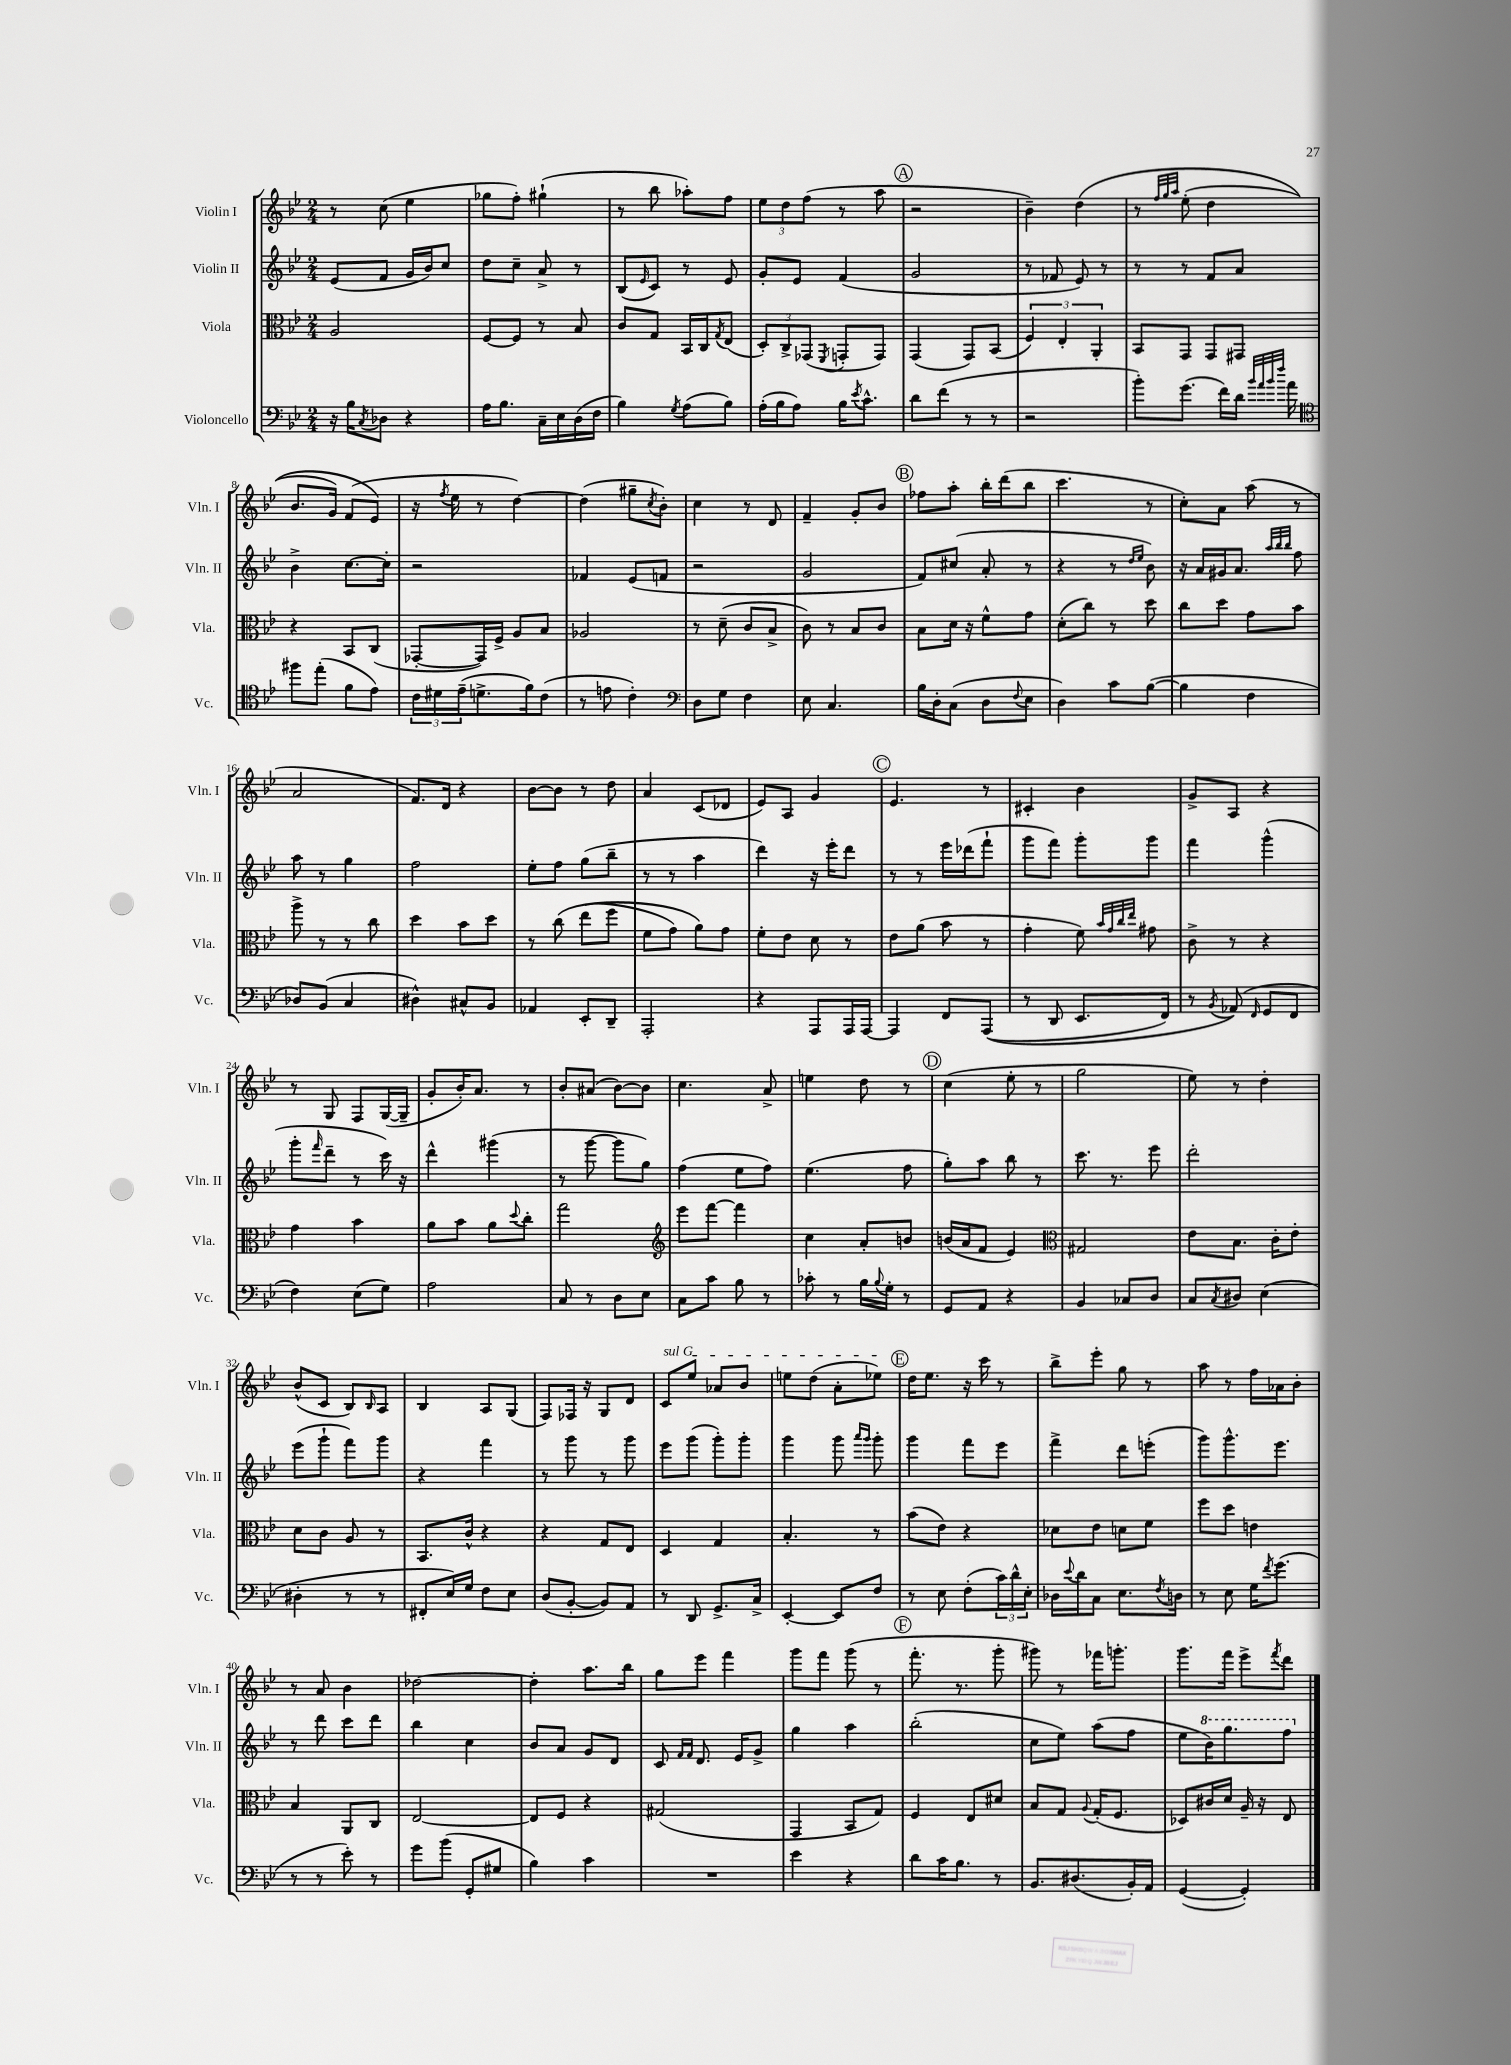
<<
\new StaffGroup <<
\new Staff = "s0" \with { instrumentName = "Violin I" shortInstrumentName = "Vln. I" } {
    \clef treble \key bes \major \numericTimeSignature \time 2/4
    r8 c''8( ees''4 |
    ges''8 f''8-.) gis''4-!( |
    r8 bes''8 aes''8-.) f''8 |
    \tuplet 3/2 { ees''8 d''8 f''8( } r8 a''8 |
    \mark \markup { \circle "A" } r2 |
    bes'4--) d''4\( |
    r8 \grace { f''32 g''32 a''32 } ees''8-.( d''4 |
    bes'8. g'16) f'8( ees'8\) |
    r16 \acciaccatura { f''8 } ees''16 r8 d''4~) |
    d''4( gis''8-- \acciaccatura { c''8 } bes'8-.) |
    c''4 r8 d'8 |
    f'4-- g'8-. bes'8 |
    \mark \markup { \circle "B" } fes''8 a''8-. bes''16-. d'''16( bes''8 |
    c'''4. r8 |
    c''8-.) a'8 a''8( r8 |
    a'2 |
    f'8.) d'16 r4 |
    bes'8~ bes'8 r8 d''8 |
    a'4 c'8( des'8 |
    ees'8) a8 g'4 |
    \mark \markup { \circle "C" } ees'4. r8 |
    cis'4-. bes'4 |
    g'8-> a8 r4 |
    r8 g8 f8 g16~( g16-- |
    g'8-. bes'16-.) a'8. r8 |
    bes'8-. ais'8( bes'8~) bes'8 |
    c''4. a'8-> |
    e''4 d''8 r8 |
    \mark \markup { \circle "D" } c''4( ees''8-. r8 |
    g''2 |
    ees''8) r8 d''4-. |
    bes'8-^( c'8 bes8) \grace { bes16 } a8 |
    bes4 a8 g8( |
    f8) fes16 r16 g8 d'8 |
    \once \override TextSpanner.bound-details.left.text = \markup { \italic "sul G" } c'8\startTextSpan ees''8 aes'8 bes'8 |
    e''8 d''8( a'8-. ees''8\stopTextSpan) |
    \mark \markup { \circle "E" } d''16 ees''8. r16 c'''16 r8 |
    bes''8-> ees'''8-. g''8 r8 |
    a''8 r8 f''16 aes'16 bes'8-. |
    r8 a'8 bes'4 |
    des''2~ |
    des''4-. a''8. bes''16 |
    g''8 ees'''8 f'''4 |
    g'''8 f'''8 g'''8( r8 |
    \mark \markup { \circle "F" } f'''8.-. r8. g'''8-. |
    gis'''8) r8 fes'''16 g'''8.-. |
    g'''8. f'''16 ees'''8-> \acciaccatura { f'''8 } d'''8 \bar "|." |
}
\new Staff = "s1" \with { instrumentName = "Violin II" shortInstrumentName = "Vln. II" } {
    \clef treble \key bes \major \numericTimeSignature \time 2/4
    ees'8( f'8 g'16 bes'16) c''8 |
    d''8 c''8-- a'8-> r8 |
    bes8( \grace { ees'16 } c'8) r8 ees'8 |
    g'8-. ees'8 f'4( |
    \mark \markup { \circle "A" } g'2 |
    r8 fes'8 ees'8) r8 |
    r8 r8 f'8 a'8 |
    bes'4-> c''8.~ c''16-. |
    r2 |
    fes'4 ees'8( f'8 |
    r2 |
    g'2 |
    \mark \markup { \circle "B" } f'8) cis''8( a'8-. r8 |
    r4 r8 \grace { d''16 ees''16 } bes'8) |
    r16 a'16 gis'16 a'8. \grace { a''32 bes''32 bes''32 } f''8 |
    a''8 r8 g''4 |
    f''2 |
    ees''8-. f''8 g''8( bes''8-- |
    r8 r8 a''4 |
    d'''4) r16 ees'''16-. d'''8 |
    \mark \markup { \circle "C" } r8 r8 ees'''16 des'''16( f'''8-! |
    g'''8 f'''8) g'''8-. g'''8 |
    f'''4 g'''4-^( |
    g'''8-. \grace { f'''16 } d'''8-- r8 c'''16) r16 |
    d'''4-^ gis'''4( |
    r8 g'''8~ g'''8 g''8) |
    f''4( ees''8 f''8) |
    ees''4.( f''8 |
    \mark \markup { \circle "D" } g''8-.) a''8 bes''8 r8 |
    c'''8. r8. ees'''8 |
    d'''2-. |
    ees'''8( g'''8-! f'''8) g'''8 |
    r4 f'''4 |
    r8 g'''8 r8 g'''8 |
    ees'''8 g'''8( g'''8-.) g'''8-. |
    g'''4 g'''8 \grace { a'''16 g'''16 } g'''8-. |
    \mark \markup { \circle "E" } g'''4 f'''8 ees'''8 |
    f'''4-> d'''8 e'''8-.( |
    g'''8) g'''8.-^ ees'''8. |
    r8 d'''8 c'''8 d'''8 |
    bes''4 c''4 |
    bes'8 a'8 g'8 d'8 |
    c'8 \grace { f'16 f'16 } d'8. ees'16 g'8-> |
    g''4 a''4 |
    \mark \markup { \circle "F" } bes''2-.( |
    c''8 ees''8) a''8( f''8 |
    ees''8 \ottava #1 bes''16) g'''8. f'''8 \ottava #0 \bar "|." |
}
\new Staff = "s2" \with { instrumentName = "Viola" shortInstrumentName = "Vla." } {
    \clef alto \key bes \major \numericTimeSignature \time 2/4
    a2 |
    f8~ f8 r8 bes8 |
    c'8 g8 bes,16 c16 \acciaccatura { g8 } ees8( |
    \tuplet 3/2 { d8-.) c8-> ges,8( } \acciaccatura { f,8 } g,8-. g,8) |
    \mark \markup { \circle "A" } g,4( g,8) bes,8( |
    \tuplet 3/2 { f4) ees4-. a,4-. } |
    bes,8 g,8 g,8 gis,8 |
    r4 bes,8 c8( |
    ges,8~-. ges,16) f16-> a8 bes8 |
    aes2 |
    r8 d'8--( c'8 bes8-> |
    c'8) r8 bes8 c'8 |
    \mark \markup { \circle "B" } bes8 d'16 r16 f'8-^ g'8 |
    d'8-.( c''8) r8 d''8 |
    c''8 d''8 g'8 bes'8 |
    a''8-> r8 r8 c''8 |
    d''4 bes'8 d''8 |
    r8 c''8\( ees''8( f''8 |
    f'8 g'8) a'8\) g'8 |
    f'8-. ees'8 d'8 r8 |
    \mark \markup { \circle "C" } ees'8 a'8( bes'8 r8 |
    g'4-. f'8) \grace { bes'32 g'32 c''32 ees''32 } gis'8 |
    c'8-> r8 r4 |
    g'4 bes'4 |
    a'8 bes'8 a'8 \appoggiatura { d''8 } c''8-. |
    g''2 |
    \clef treble ees'''8 f'''8~ f'''4 |
    c''4 a'8-. b'8 |
    \mark \markup { \circle "D" } b'16( a'16 f'8 ees'4) |
    \clef alto gis2 |
    ees'8 bes8. c'16-. ees'8-. |
    d'8 c'8 a8 r8 |
    bes,8. c'16-^ r4 |
    r4 g8 ees8 |
    d4 g4 |
    bes4.-. r8 |
    \mark \markup { \circle "E" } bes'8( ees'8) r4 |
    des'8 ees'8 d'8 f'8 |
    f''8 d''8 e'4 |
    bes4 a,8 c8 |
    ees2~ |
    ees8 f8 r4 |
    gis2( |
    g,4 bes,8 g8) |
    \mark \markup { \circle "F" } f4 ees8 dis'8 |
    bes8 g8 \appoggiatura { a8 } g16-.( f8. |
    des8) cis'16 d'16 a16-- r16 ees8 \bar "|." |
}
\new Staff = "s3" \with { instrumentName = "Violoncello" shortInstrumentName = "Vc." } {
    \clef bass \key bes \major \numericTimeSignature \time 2/4
    r16 bes16 \acciaccatura { c8 } des8 r4 |
    a16 bes8. c16-- ees16 d16( f16 |
    bes4) \acciaccatura { g8 } a8( bes8) |
    a16-.( bes16 a8) bes16 \acciaccatura { ees'8 } c'8.-^ |
    \mark \markup { \circle "A" } d'8 f'8( r8 r8 |
    r2 |
    bes'8-.) g'8.( f'16) d'16 \grace { bes'32 a'32 bes'32 f''32 } a'16 |
    \clef tenor fis''8 ees''8-.( f'8 ees'8) |
    \tuplet 3/2 { c'16 dis'16 ees'16--( } d'8.-> f'16) c'8( |
    r8 e'8 c'4-.) |
    \clef bass d8 g8 f4 |
    ees8 c4. |
    \mark \markup { \circle "B" } bes16 d16-. c8( d8 \appoggiatura { f8 } ees8 |
    d4) c'8 bes8~( |
    bes4 f4 |
    des8) bes,8( c4 |
    dis4-^) cis8-^ bes,8 |
    aes,4 ees,8-. d,8-- |
    a,,2-. |
    r4 a,,8 a,,16 a,,16~ |
    \mark \markup { \circle "C" } a,,4 f,8 a,,8(\( |
    r8 d,8 ees,8. f,16) |
    r8 \acciaccatura { bes,8 } aes,8(\) \grace { f,16 } g,8 f,8 |
    f4) ees8( g8) |
    a2 |
    c8 r8 d8 ees8 |
    c8 c'8 bes8 r8 |
    ces'8-. r8 bes16 \appoggiatura { bes8 } g16-. r8 |
    \mark \markup { \circle "D" } g,8 a,8 r4 |
    bes,4 ces8 d8 |
    c8 \acciaccatura { c8 } dis8 ees4( |
    dis4-. r8 r8 |
    fis,8-. ees16) g16 f8 ees8 |
    d8( bes,8~-. bes,8) a,8 |
    r8 d,8 g,8.-> c16-> |
    ees,4~-. ees,8 f8 |
    \mark \markup { \circle "E" } r8 ees8 f8-.( \tuplet 3/2 { c'16) d'16-^ ees16-. } |
    des16 \appoggiatura { ees'8 } d'16 c8 ees8. \acciaccatura { f8 } d16 |
    r8 ees8 g16 \acciaccatura { f'8 } g'8.( |
    r8 r8 ees'8-.) r8 |
    g'8 bes'8( g,8-. gis8 |
    bes4) c'4 |
    R2 |
    ees'4 r4 |
    \mark \markup { \circle "F" } d'8 c'16 bes8. r8 |
    bes,8. dis8.( bes,16-.) a,16 |
    g,4~( g,4-.) \bar "|." |
}
>>
>>
